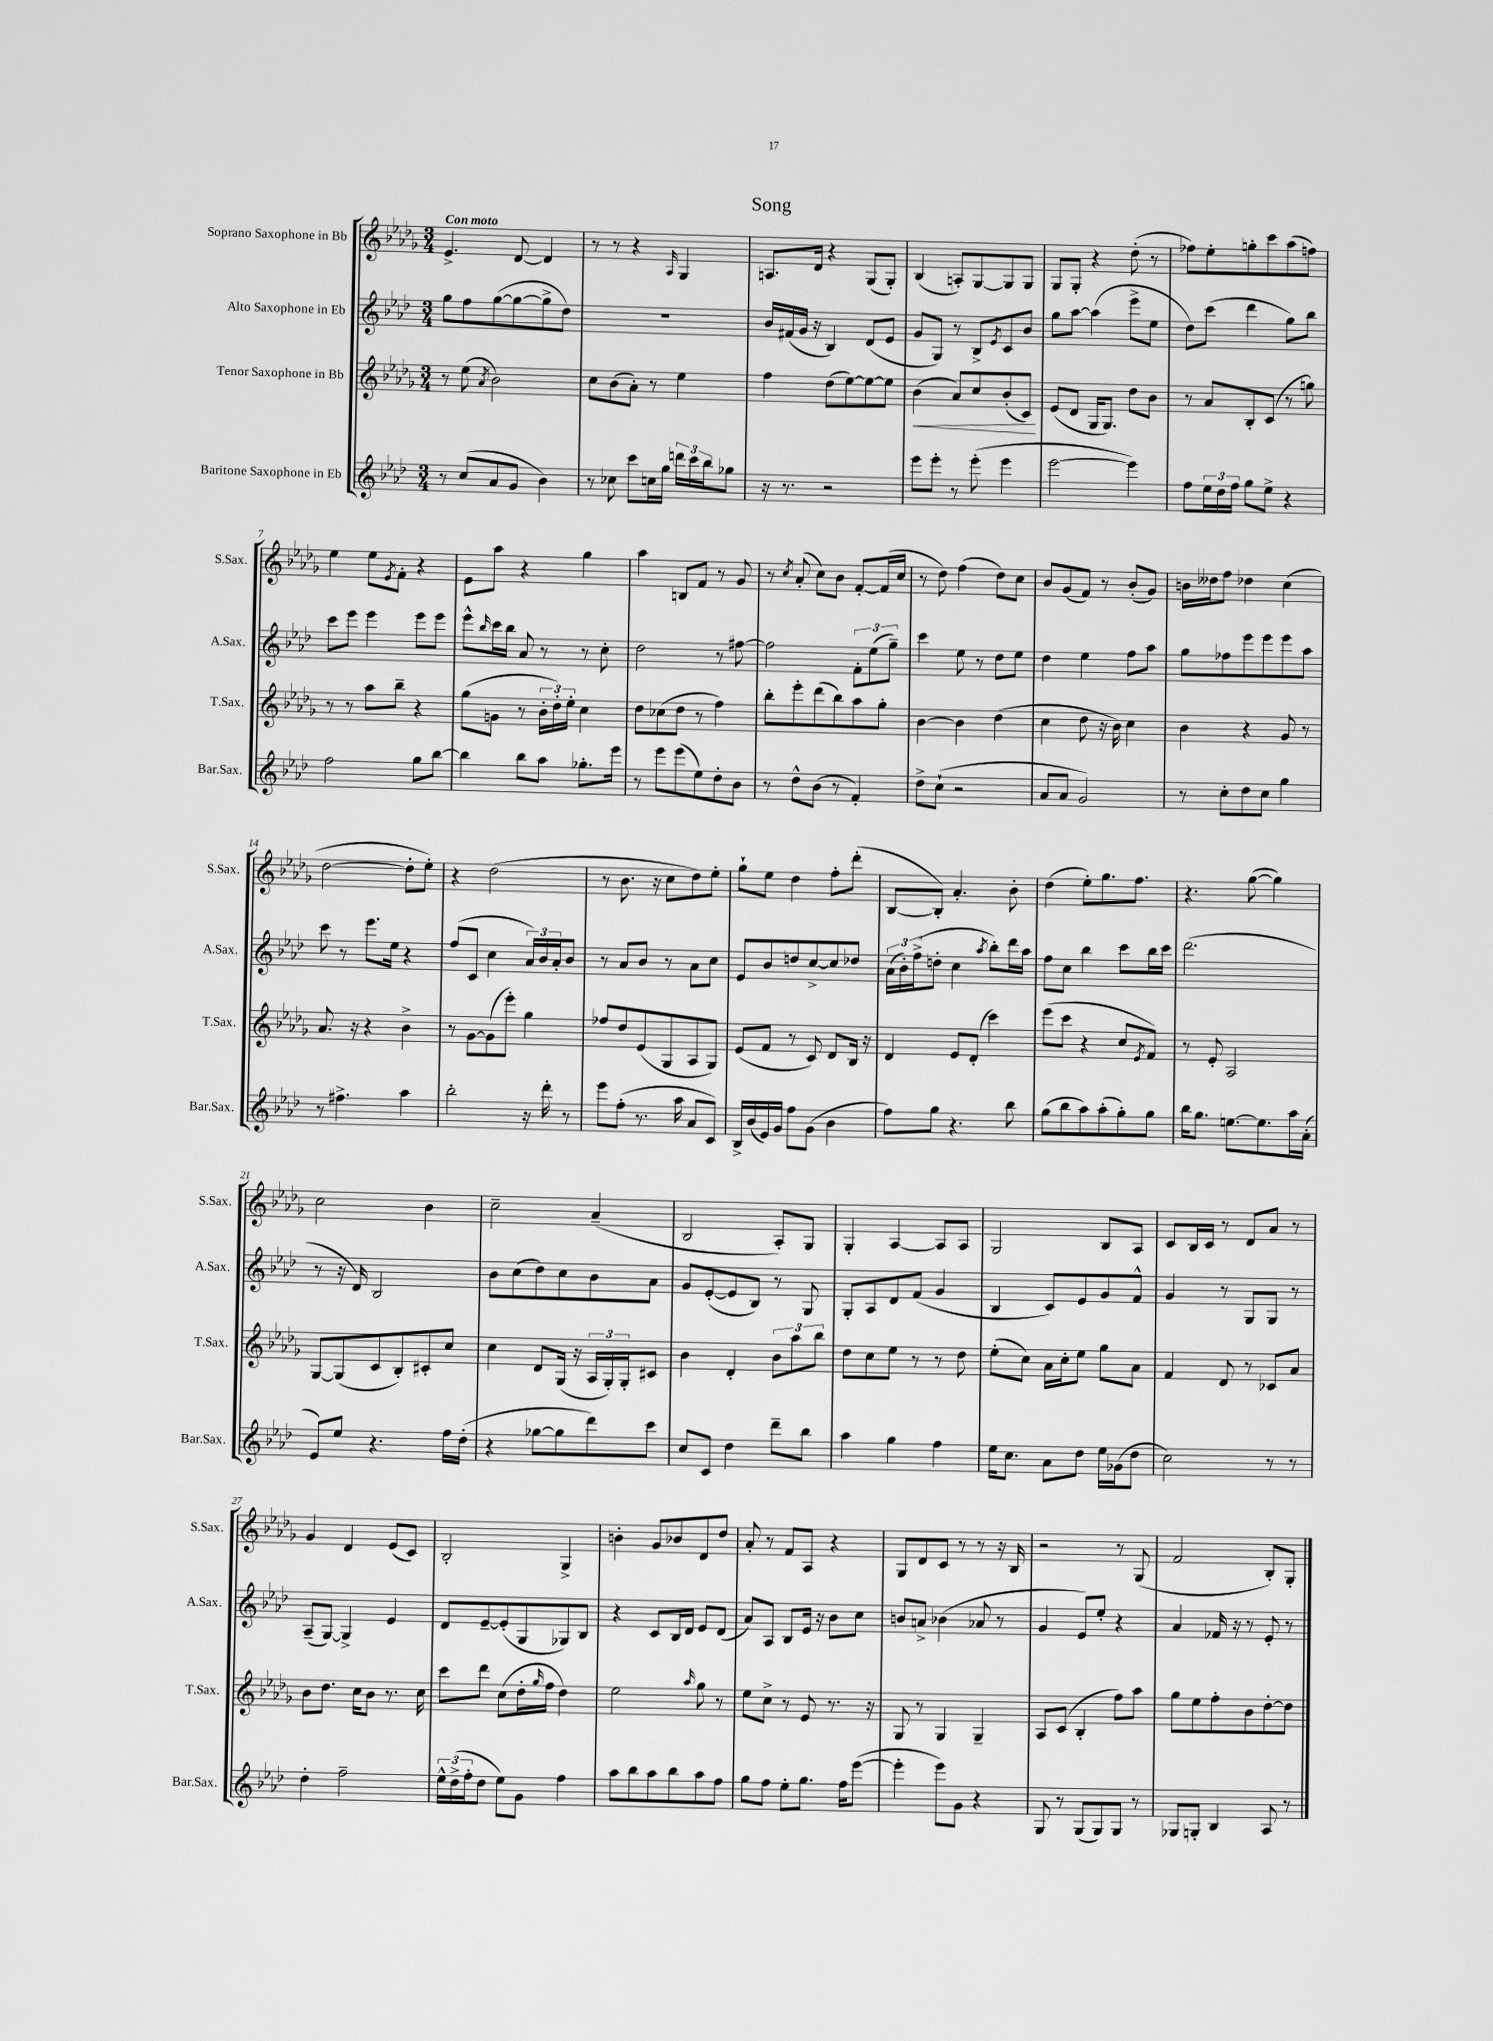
\header { title = "Song" }
<<
\new StaffGroup <<
\new Staff = "s0" \with { instrumentName = "Soprano Saxophone in Bb" shortInstrumentName = "S.Sax." } {
    \clef treble \key des \major \numericTimeSignature \time 3/4 \tempo "Con moto"
    ees'4.-> des'8~ des'4 |
    r8 r8 r4 \grace { aes16 } ges4 |
    a8. des'16 r4 ges8( ges8-.) |
    bes4( a8-.) ges8~ ges8 ges8 |
    ges8 ges8-. r4 des''8-.( r8 |
    fes''8) ees''8-. g''8-. c'''8 aes''8( f''8) |
    ees''4 ees''8 \acciaccatura { ees'8 } f'8-. r4 |
    ees'8 aes''8 r4 ges''4 |
    aes''4 b8 f'8 r8 ges'8 |
    r8 \acciaccatura { c''8 } aes'8-.( c''8) bes'8 f'8~-. f'16( c''16 |
    r8 des''8) f''4( des''8) c''8 |
    bes'8 ges'8( f'8) r8 bes'8-.( ges'8) |
    b'16 deses''16 f''8 des''4 c''4( |
    des''2~ des''8-. ees''8-.) |
    r4 des''2( |
    r8 bes'8. r16 c''8 des''8) ees''8-. |
    ges''8-! ees''8 des''4 f''8-. des'''8-.( |
    bes8~ bes8-.) aes'4.-. bes'8-. |
    des''4( ees''8-.) ges''8. f''8. |
    r4. ges''8~( ges''4) |
    c''2 bes'4 |
    c''2-- aes'4--( |
    bes2 aes8-.) ges8 |
    ges4-. aes4~ aes8 aes8 |
    ges2 bes8 aes8 |
    c'8 bes16 c'16 r8 des'8 aes'8 r8 |
    ges'4 des'4 ees'8( c'8) |
    bes2-. ges4-> |
    b'4-. ges'8 bes'8 des'8 des''8 |
    aes'8-. r8 f'8 aes8 r4 |
    ges8 des'8 c'8 r8 r8 r16 bes16 |
    r2 r8 ges8( |
    f'2 bes8-.) ges8-. \bar "|." |
}
\new Staff = "s1" \with { instrumentName = "Alto Saxophone in Eb" shortInstrumentName = "A.Sax." } {
    \clef treble \key aes \major \numericTimeSignature \time 3/4
    g''8 f''8 g''8~( g''8~ g''8-> des''8) |
    R2. |
    bes'16 fis'16( g'16 r16 bes4) des'8( ees'8 |
    g'8 g8) r8 bes8-> \acciaccatura { ees'8 } c'8 bes'8 |
    g''8 aes''8~ aes''4( ees'''8-> ees''8 |
    des''8) c'''8( des'''4 g''8) bes''8 |
    c'''8 ees'''8 ees'''4 ees'''8 ees'''8 |
    ees'''8-^ \grace { bes''16 } c'''16 bes''16 aes'8 r8 r8 c''8-. |
    des''2 r8 fis''8~ |
    fis''2 \tuplet 3/2 { f'8-. ees''8( g''8--) } |
    c'''4 ees''8 r8 des''8 ees''8 |
    des''4 ees''4 f''8 aes''8 |
    g''8 fes''8 ees'''8 ees'''8 ees'''8 aes''8 |
    c'''8 r8 ees'''8. ees''16 r4 |
    f''8( c'8 c''4 \tuplet 3/2 { aes'16) bes'16 aes'16-. } bes'8 |
    r8 aes'8 bes'8 r8 aes'8 c''8 |
    ees'8 bes'8 d''8 c''8~-> c''8 des''8 |
    \tuplet 3/2 { aes'16( bes'16-.) f''16->( } d''8-. c''4 \acciaccatura { aes''8 } bes''8-.) des'''16 aes''16 |
    f''8 c''8 bes''4 c'''8 bes''16 c'''16 |
    des'''2.( |
    r8 r16 des'16) bes2 |
    bes'8 c''8( des''8) c''8 bes'8 aes'8 |
    g'8 ees'8~-.( ees'8 bes8) r8 g8 |
    g8-. aes8 des'8 f'8( g'4 |
    bes4 c'8) ees'8 g'8 f'8-^ |
    g'4 r8 g8 g8 r8 |
    aes8--( g8~) g4-> ees'4 |
    des'8 ees'8~-- ees'8-.( g8 ges8) bes8 |
    r4 c'8 bes16 des'16 ees'8 des'8( |
    aes'8) aes8 bes8 ees'16 r16 bes'8 c''8 |
    b'8 a'8-> bes'4( aes'8 r8 |
    g'4 ees'8) ees''8-. r4 |
    aes'4 fes'16 r16 r8 ees'8-. r8 \bar "|." |
}
\new Staff = "s2" \with { instrumentName = "Tenor Saxophone in Bb" shortInstrumentName = "T.Sax." } {
    \clef treble \key des \major \numericTimeSignature \time 3/4
    r8 ees''8( \acciaccatura { aes'8 } bes'2) |
    c''8 bes'8( aes'8-.) r8 ees''4 |
    f''4 des''8( ees''8~) ees''8~ ees''8 |
    bes'4\<( aes'8) c''8 bes'8-.( c'8\!) |
    ees'8( des'8 ges16 ges8.) des''8 bes'8 |
    r8 aes'8 bes8-. c'8( r8 g''8) |
    r8 r8 aes''8 bes''8-- r4 |
    ges''8( g'8 r8 \tuplet 3/2 { bes'16-. des''16-.) ees''16-. } c''4 |
    des''8 ces''8( des''8 r8 f''4) |
    bes''8-. ees'''8-. des'''8( bes''8) aes''8 ges''8-. |
    bes'4~ bes'4 des''4( |
    c''4 des''8 r16 bes'16) c''4 |
    bes'4 r4 ges'8 r8 |
    aes'8. r16 r4 bes'4-> |
    r8 ges'8~ ges'8( ees'''8-.) ges''4 |
    fes''8 des''8 ees'8( ges8 aes8 ges8) |
    ees'8( f'8 r8 c'8) des'8 bes16 r16 |
    des'4 ees'8 des'8-.( c'''4) |
    ees'''8( c'''8 r4 c''8 \acciaccatura { ees'8 } f'8) |
    r8 ees'8-. aes2 |
    ges8~ ges8( c'8 bes8-.) cis'8-. c''8 |
    c''4 des'8 ges16( r16 \tuplet 3/2 { aes16 ges16-.) ges16-. } cis'8 |
    bes'4 des'4-. \tuplet 3/2 { bes'8 aes''8 bes''8 } |
    des''8 c''8 ees''8 r8 r8 des''8 |
    ees''8-.( c''8) aes'16 c''16-. ees''8 ges''8 aes'8 |
    f'4 des'8 r8 ces'8 aes'8 |
    bes'8 des''8. c''16 bes'8 r8. c''16 |
    c'''8 des'''8 c''8( des''16-. \grace { ges''16 } f''16 des''4) |
    ees''2 \grace { aes''16 } ges''8 r8 |
    ees''8 c''8-> r8 ees'8 r8. r16 |
    ges8 r8 ges4 ges4-- |
    aes8 c'8( bes4-. f''8) aes''8 |
    ges''8 ees''8 f''8-. bes'8 des''8~-. des''8 \bar "|." |
}
\new Staff = "s3" \with { instrumentName = "Baritone Saxophone in Eb" shortInstrumentName = "Bar.Sax." } {
    \clef treble \key aes \major \numericTimeSignature \time 3/4
    r8 c''8( aes'8 g'8 bes'4) |
    r8 ces''8 c'''8 c''16 g''16 \tuplet 3/2 { d'''16 c'''16 bes''16 } ges''8 |
    r16 r8. r2 |
    ees'''8 ees'''8-. r8 ees'''8-.( ees'''4 |
    ees'''2~ ees'''4) |
    f''8 \tuplet 3/2 { ees''16 des''16 f''16 } g''8 ees''8-> r4 |
    f''2 g''8 bes''8~ |
    bes''4 bes''8 aes''8 ges''8.-. ees'''16 |
    r8 ees'''8 ees'''8( ees''8) des''8-. bes'8 |
    r8 des''8-^ bes'8( r8 f'4-.) |
    des''8-> c''8-!( r2 |
    aes'8 aes'8 g'2) |
    r8 c''8-. des''8 c''8 g''4 |
    r8 fis''4.-> aes''4 |
    bes''2-. r16 des'''16-. r8 |
    ees'''8 f''8-.( r8. aes''16 aes'8 c'8) |
    bes16-> bes'16( ees'16) g'16 f''8 g'8( bes'4 |
    f''8) g''8 r4. bes''8 |
    g''8( bes''8 aes''8) aes''8-.( g''8-.) g''8 |
    bes''16 g''8. e''8.~ e''8. aes''16 aes'16-.( |
    ees'8) ees''8 r4. f''16 des''16-.( |
    r4 ges''8~ ges''8 des'''8) c'''8 |
    c''8 c'8 des''4 des'''8-- bes''8 |
    aes''4 g''4 f''4 |
    ees''16 c''8. aes'8 des''8 ees''16 ges'16( des''8 |
    c''2) r8 r8 |
    des''4-. f''2-- |
    \tuplet 3/2 { ees''16-^ des''16->( f''16-. } des''8 ees''8) g'8 f''4 |
    aes''8 bes''8 aes''8 bes''8 aes''8 f''8 |
    g''8 f''8 ees''8-. g''8. f''16 ees'''8~( |
    ees'''4-. ees'''8) g'8 r4 |
    g8 r8 g8( g8) g8 r8 |
    ges8 g8-. bes4 aes8 r8 \bar "|." |
}
>>
>>
